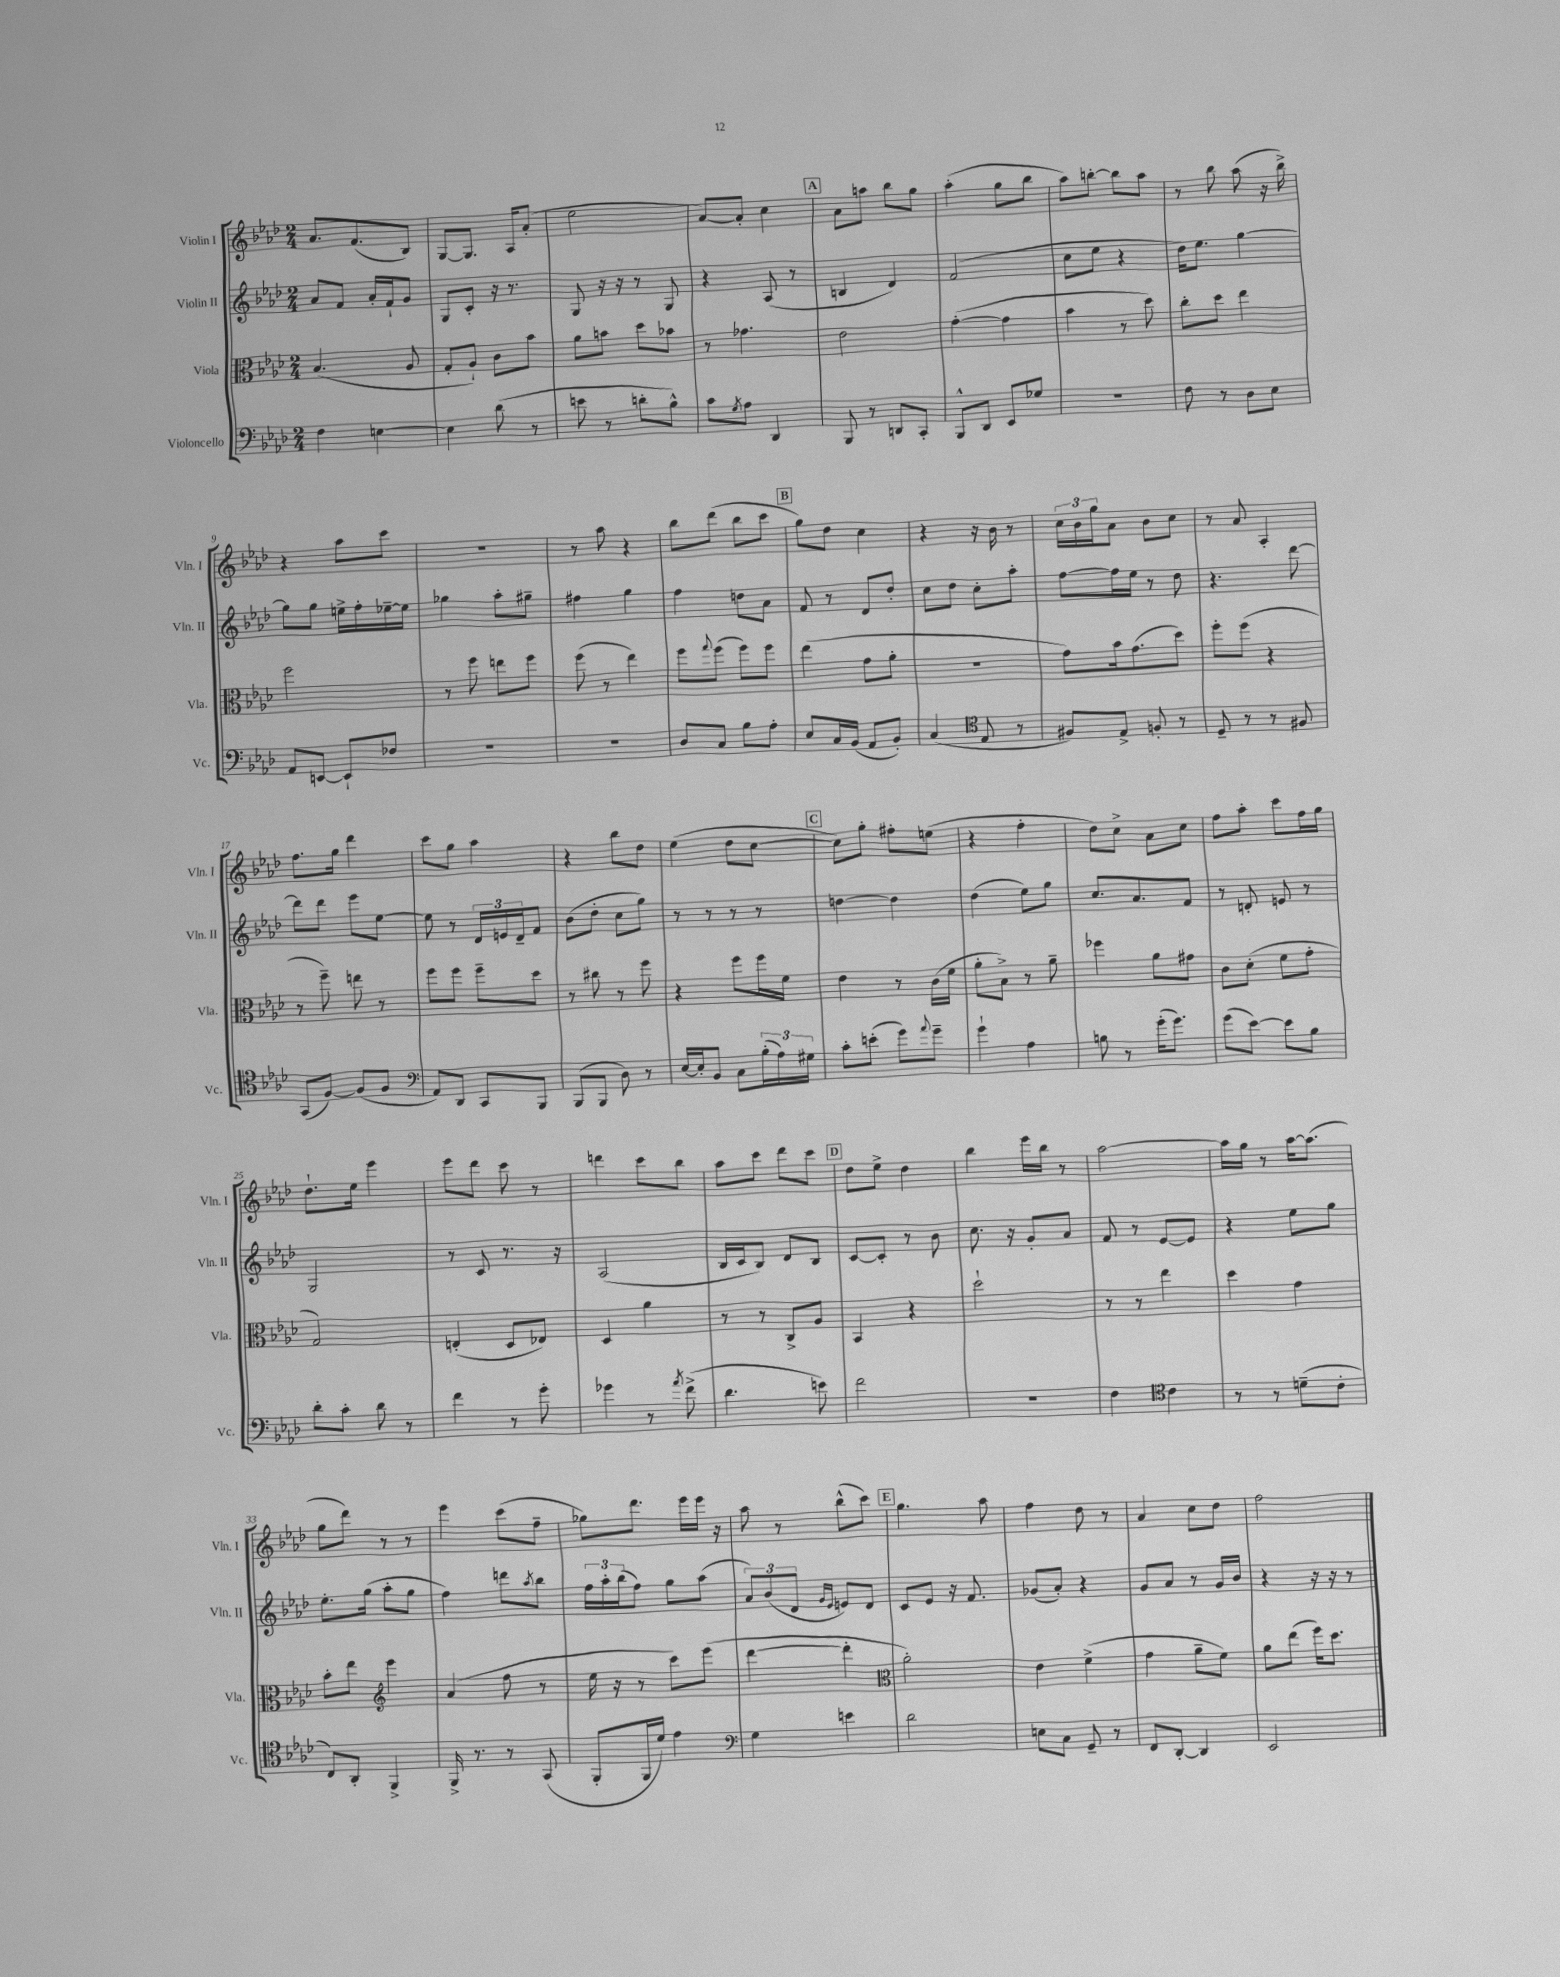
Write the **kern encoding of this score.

**kern	**kern	**kern	**kern
*part4	*part3	*part2	*part1
*staff4	*staff3	*staff2	*staff1
*I"Violoncello	*I"Viola	*I"Violin II	*I"Violin I
*I'Vc.	*I'Vla.	*I'Vln. II	*I'Vln. I
*clefF4	*clefC3	*clefG2	*clefG2
*k[b-e-a-d-]	*k[b-e-a-d-]	*k[b-e-a-d-]	*k[b-e-a-d-]
*M2/4	*M2/4	*M2/4	*M2/4
=1	=1	=1	=1
4F\	(4.B-/	8a-/L	8.a-/L
.	.	8f/J	.
.	.	.	(8.f/
[4En\	.	16a-'/LL	.
.	.	16f`/J	.
.	8A-/	8g/J	8B-/J)
=2	=2	=2	=2
4E\]	8G'/L	8G/L	[8G/L
.	8A-`/J)	8c'/J	8.G/J]
(8d-\	8c\L	16r	.
.	.	8.r	16A-/KL
8r	8b-\J	.	(8a-'/J
=3	=3	=3	=3
8en\	8a-\L	8G/	2ee-\
8r	8bn\J	16r	.
.	.	16r	.
8dn'\L	8dd-\L	8r	.
8B-^^\J)	8b-X\J	8G/	.
=4	=4	=4	=4
8c\L	8r	4r	[8a-/L)
8qG/	.	.	.
8A-\J	4.g-X\	.	8a-'/J]
4DD-/	.	(8A-/	4cc\
.	.	8r	.
!!LO:REH:place=s1:t=A
=5	=5	=5	=5
8BBB-/	2e-\	4Bn/	8a-\L
8r	.	.	8aan\J
8DDn/L	.	4d-/)	8bb-\L
8CC'/J	.	.	8gg\J
=6	=6	=6	=6
8BBB-^^/L	([4g'\	(2f/	(4aa-'\
8DD-/J	.	.	.
8EE-/L	4g\]	.	8gg\L
8G-X/J	.	.	8bb-\J
=7	=7	=7	=7
2r	4b-\	8cc\L	8aa-\L)
.	.	8ee-\J	[8bbn'\J
.	8r	4r	8bb\L]
.	8dd-\)	.	8aa-\J
=8	=8	=8	=8
8F\	8cc'\L	16dd-\KL)	8r
.	.	8.ee-\J	.
8r	8dd-\J	.	8bb-\
8D-\L	4ee-\	[4gg\	(8aa-\
8E-\J	.	.	16r
.	.	.	16bb-^\)
!!LO:LB:g=z
=9	=9	=9	=9
8AA-/L	2ff\	8gg\L]	4r
[8EEn/J	.	8gg\J	.
8EE`/L]	.	16een^\LL	8aa-\L
.	.	16ff'\	.
8F-X/J	.	[16ee-X~\	8ccc\J
.	.	16ee-\JJ]	.
=10	=10	=10	=10
2r	8r	4gg-X\	2r
.	8ff\	.	.
.	8een\L	8aa-'\L	.
.	8ff\J	8gg#X~\J	.
=11	=11	=11	=11
2r	(8ff\	4ff#X\	8r
.	8r	.	8aa-\
.	4ee-\)	4gg\	4r
=12	=12	=12	=12
8D-/L	8ff\L	4ff\	8bb-\L
.	8qqgg/	.	.
8C/J	(8ff\J	.	(8ddd-\J
8B-\L	8ff\L)	8ddn\L	8bb-\L
8A-'\J	8ff\J	8a-\J	8ccc\J
!!LO:REH:place=s1:t=B
=13	=13	=13	=13
8E-/L	(4ee-\	8f/	8gg\L)
16C/L	.	8r	8dd-\J
(16BB-/JJ	.	.	.
8AA-/L	8g\L	8d-/L	4cc\
8BB-'/J)	8a-'\J	8dd-'/J	.
=14	=14	=14	=14
(4C/	2r	8cc\L	4r
.	.	8dd-\J	.
*clefC4	*	*	*
8E-/	.	8cc'\L	16r
.	.	.	16b-\
8r	.	8aa-'\J	8r
=15	=15	=15	=15
8F#X/L)	8g\L)	[8ff\L	24cc\LL
.	.	.	24b-\
.	.	.	24gg\J
8E-^/J	16b-\k	16ff\L]	8a-\J
.	(8.g\	16ee-\JJ	.
8Fn'/	.	8r	8b-\L
8r	8dd-\J)	8dd-\	8cc\J
=16	=16	=16	=16
8D-~/	8ff'\L	4.r	8r
8r	(8ff\J	.	8a-/
8r	4r	.	4A-'/
8F#X/	.	[8ddd-\	.
!!LO:LB:g=z
=17	=17	=17	=17
(8GG/L	8r	8ddd-\L]	8.ff\L
[8F/J)	8ff~\)	8ddd-\J	.
.	.	.	16gg\Jk
(8F/L]	8een\	8eee-\L	4ddd-\
8F/J	8r	[8ee-\J	.
=18	=18	=18	=18
*clefF4	*	*	*
8AA-/L)	8ff\L	8ee-\]	8ccc\L
8DD-/J	8ff\J	8r	8gg\J
8CC/L	8ff~\L	24d-/LL	4aa-\
.	.	24en/	.
.	.	24d-~/J	.
8BBB-/J	8dd-\J	8f/J	.
=19	=19	=19	=19
(8BBB-/L	8r	(8b-\L	4r
8BBB-/J	8cc#X\	8dd-'\J	.
8D-\)	8r	8cc\L	8bb-\L
8r	8ff\	8gg\J)	8dd-\J
=20	=20	=20	=20
[16E-/LL	4r	8r	(4ee-\
16E-'/J]	.	.	.
8BB-/J	.	8r	.
8C\L	8ff\L	8r	8dd-\L
(24B-'\L	16ff\L	8r	[8cc\J
24A-\)	.	.	.
.	16f\JJ	.	.
24G#X\JJ	.	.	.
!!LO:REH:place=s1:t=C
=21	=21	=21	=21
8c'\L	4e-\	[4ddn\	8cc\L])
(8en'\J	.	.	8gg'\J
8g\L)	8r	4dd\]	8ff#X'\L
8qqa-/	.	.	.
8g~\J	(16c\LL	.	(8een\J
.	16f\JJ	.	.
=22	=22	=22	=22
4g`\	8a-'\L	(4dd-\	4r
.	8B-^\J)	.	.
4A-\	8r	8ee-\L)	4ff'\
.	8a-~\	8gg\J	.
=23	=23	=23	=23
8Bn\	4ff-X\	8.cc/L	8dd-\L)
8r	.	.	8cc^\J
.	.	8.a-/	.
(16g'\KL	8a-\L	.	8a-\L
8.g\J)	.	.	.
.	8g#X\J	8f/J	8cc\J
=24	=24	=24	=24
(8g\L	8c\L	8r	8ff\L
[8e-\J)	(8d-'\J	8dn'/	8aa-'\J
8e-\L]	8f\L	8en/	8ccc\L
8B-\J	8g'\J	8r	16ff\L
.	.	.	16gg\JJ
!!LO:LB:g=z
=25	=25	=25	=25
8d-'\L	2G/)	2G/	8.dd-`\L
8c'\J	.	.	.
.	.	.	16ee-\Jk
8d-\	.	.	4eee-\
8r	.	.	.
=26	=26	=26	=26
4f\	(4En'/	8r	8eee-\L
.	.	8c/	8ddd-\J
8r	8D-/L	8.r	8ccc\
8g'\	8E-X/J)	.	8r
.	.	16r	.
=27	=27	=27	=27
4g-X\	4D-/	(2A-/	4dddn\
8r	4a-\	.	8ccc\L
8qa-/	.	.	.
(8f^\	.	.	8bb-\J
=28	=28	=28	=28
4.d-\	8r	16B-/LL	8aa-\L
.	.	16c/J	.
.	8r	8B-/J)	8ccc\J
.	8C^/L	8d-/L	8ddd-\L
8en\)	8A-/J	8B-/J	8ccc\J
!!LO:REH:place=s1:t=D
=29	=29	=29	=29
2f\	4BB-/	[8c/L	8dd-\L
.	.	8c'/J]	8ee-^\J
.	4r	8r	4dd-\
.	.	8b-\	.
=30	=30	=30	=30
2r	2dd-`\	8.cc\	4bb-\
.	.	16r	.
.	.	8g'/L	16eee-\LL
.	.	.	16bb-\JJ
.	.	8a-/J	8r
=31	=31	=31	=31
4F\	8r	8f/	[2aa-\
.	8r	8r	.
*clefC4	*	*	*
4c\	4ee-\	[8e-/L	.
.	.	8e-/J]	.
=32	=32	=32	=32
8r	4dd-\	4r	16aa-\LL]
.	.	.	16gg\JJ
8r	.	.	8r
(8dn~\L	4g\	8ee-\L	[16aa-\KL
.	.	.	(8.aa-\J]
8c'\J	.	8gg\J	.
!!LO:LB:g=z
=33	=33	=33	=33
8C/L)	8b-'\L	8.ee-'\L	8gg\L
8AA-'/J	8ee-\J	.	8ddd-\J)
.	.	(16gg\Jk	.
*	*clefG2	*	*
4FF^/	4eee-\	8aa-'\L	8r
.	.	8gg\J	8r
=34	=34	=34	=34
16FF^/	(4a-/	4ff\)	4eee-\
8.r	.	.	.
8r	8ff\	8dddn\L	(8ccc\L
.	.	8qaa-/	.
(8GG/	8r	8bb-\J	8ff~\J
=35	=35	=35	=35
8FF'/L	16ee-\	24ff\LL	8gg-X\L)
.	.	24aa-'\	.
.	16r	.	.
.	.	(24bb-\J	.
16FF/L	8r	8ff\J)	8.ddd-\J
16d-/JJ)	.	.	.
4e-\	8ccc\L)	8gg\L	.
.	.	.	16eee-\LL
.	(8eee-\J	(8aa-\J	16eee-\JJ
.	.	.	16r
=36	=36	=36	=36
*clefF4	*	*	*
4G\	[4ddd-\	12a-/L)	8aa-\
.	.	(12b-/	.
.	.	.	8r
.	.	12d-/J	.
.	.	16qqg/LL	.
.	.	16qqe-/JJ	.
4en\	4ddd-'\]	8en/L)	(8bb-^^\L
.	.	8d-/J	8ccc\J)
!!LO:REH:place=s1:t=E
=37	=37	=37	=37
*	*clefC3	*	*
2d-\	2a-'\)	8c/L	4.gg\
.	.	8e-/J	.
.	.	16r	.
.	.	8.f/	.
.	.	.	8aa-\
=38	=38	=38	=38
8En\L	4e-\	(8g-X/L	4ff\
8C\J	.	8a-'/J)	.
8GG~/	(4f^\	4r	8dd-\
8r	.	.	8r
=39	=39	=39	=39
8FF/L	4g\	8g/L	4a-/
[8DD-'/J	.	8a-/J	.
4DD-/]	8a-~\L	8r	8cc\L
.	8f\J)	16g/LL	8dd-\J
.	.	16b-/JJ	.
=40	=40	=40	=40
2EE-/	8a-\L	4r	2ff\
.	(8ee-\J	.	.
.	16ff\KL)	16r	.
.	8.dd-\J	16r	.
.	.	8r	.
==	==	==	==
*-	*-	*-	*-
